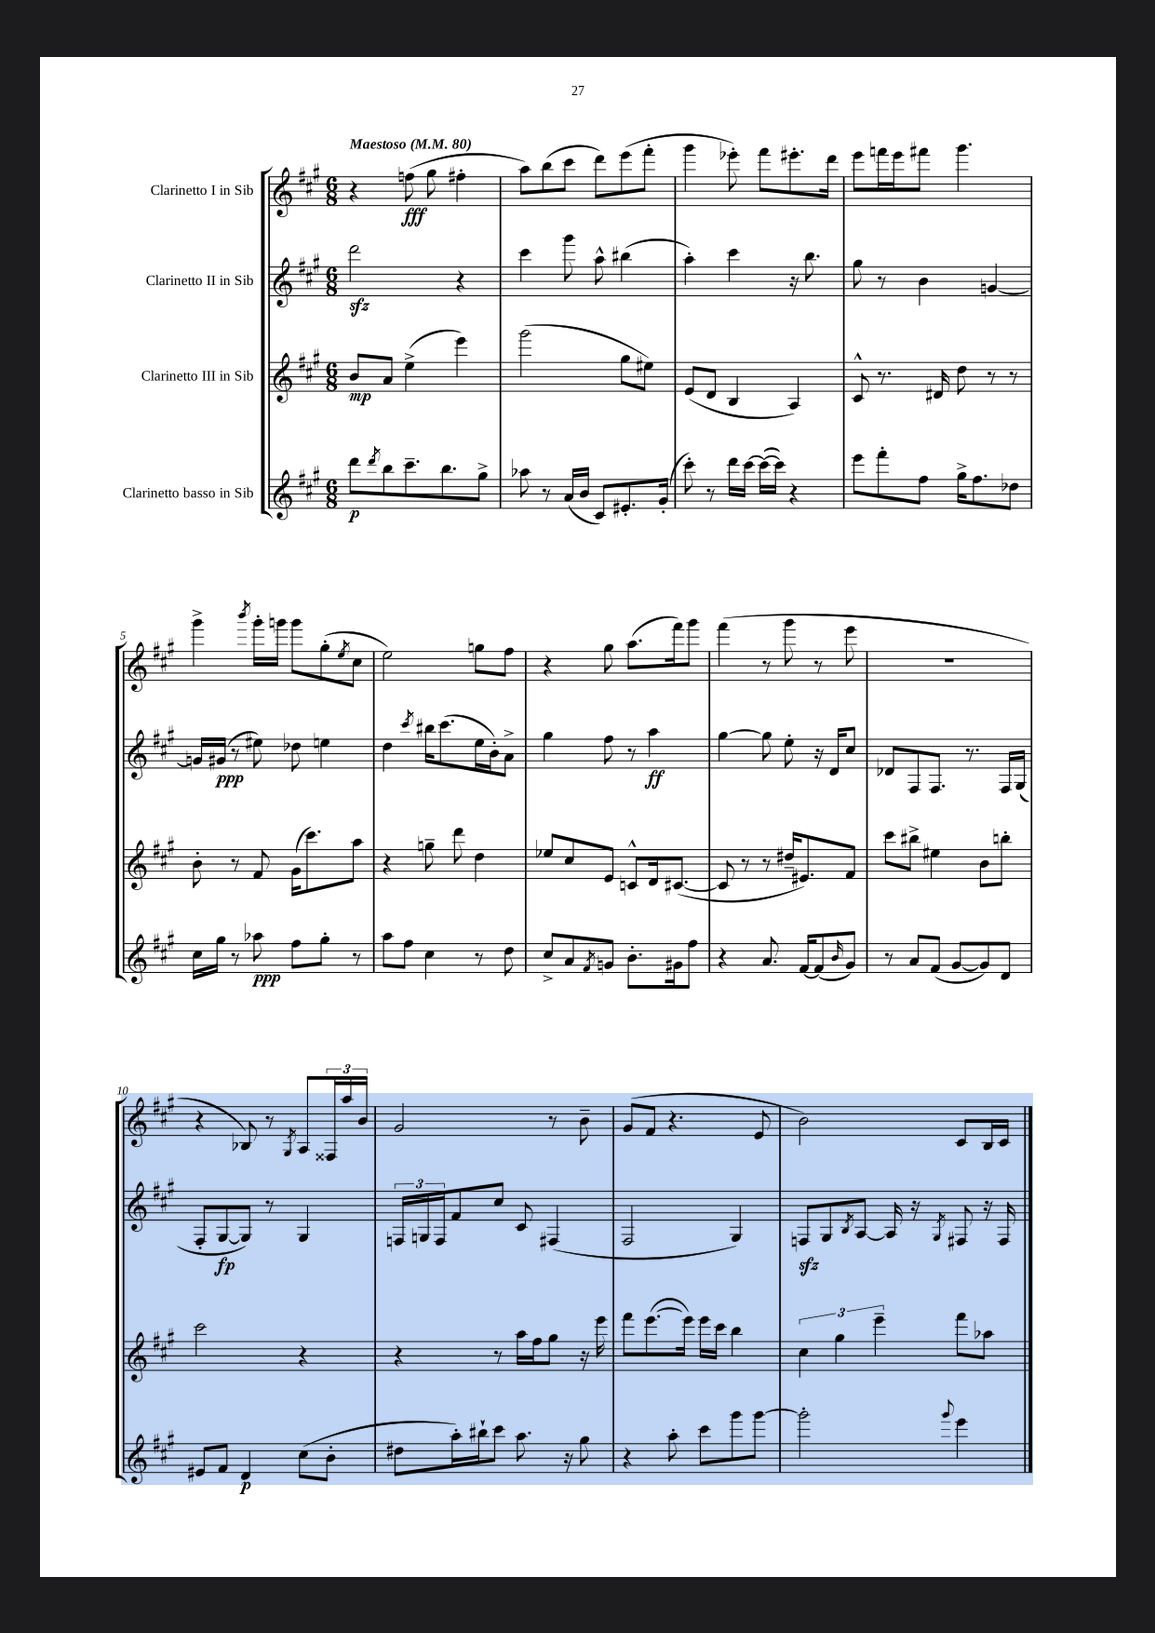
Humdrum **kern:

**kern	**kern	**kern	**kern
*staff4	*staff3	*staff2	*staff1
*clefG2	*clefG2	*clefG2	*clefG2
*k[f#c#g#]	*k[f#c#g#]	*k[f#c#g#]	*k[f#c#g#]
*M6/8	*M6/8	*M6/8	*M6/8
*MM80	*MM80	*MM80	*MM80
8ddd\L	8b/L	2ddd\	4r
8qddd/	.	.	.
8bb\	8a/J	.	.
8.ccc#~\	(4ee^\	.	(8ff\
.	.	.	8gg#\
8.bb\	.	.	.
.	4eee\)	4r	4ff#'\
8gg#^\J	.	.	.
=	=	=	=
8aa-\	(2ggg#\	4ccc#\	8aa\L)
8r	.	.	(8bb\
(16a/LL	.	8ggg#\	8ccc#\J
16b/JJ	.	.	.
8c#/L)	.	8aa^^\	8ddd\L)
8.e#'/	8gg#\L	(4bb#\	(8eee\
.	8ee#\J)	.	8fff#'\J
(16g#'/Jk	.	.	.
=	=	=	=
8ccc#'\)	(8e/L	4aa'\)	4ggg#\
8r	8d/J	.	.
16ddd\LL	4B/	4ccc#\	8eee-'\)
[16ccc#\JJ	.	.	.
(16ccc#\_LL	.	.	8fff#\L
16ccc#\]JJ)	.	.	.
4r	4A/)	16r	8.eee#'\
.	.	8.bb\	.
.	.	.	16ddd\Jk
=	=	=	=
8eee\L	8c#^^/	8gg#\	8eee\L
8fff#'\	8.r	8r	16fff\L
.	.	.	16eee\J
8ff#\J	.	4b\	8fff#\J
.	16d#/	.	.
16gg#^\LK	8dd\	.	4.ggg#\
8.ff#\	.	.	.
.	8r	[4g/	.
8dd-\J	8r	.	.
=	=	=	=
16cc#\LL	8b'\	16g/]LL	4ggg#^\
16gg#\JJ	.	(16g#/JJ	.
8r	8r	8r	.
.	.	.	8qbbb/
8aa-\	8f#/	8ee#\)	16ggg#'\LL
.	.	.	16ggg\JJ
8ff#\L	(16g#\LK	8dd-\	8ggg\L
.	8.ccc#\)	.	.
8gg#'\J	.	4ee\	(8gg#'\
.	.	.	8qee/
8r	8aa\J	.	8cc#\J
=	=	=	=
8aa\L	4r	4dd\	2ee\)
8ff#\J	.	.	.
.	.	8qccc#/	.
4cc#\	8gg~\	16bb#\LK	.
.	.	(8.ccc#\	.
.	8ddd\	.	.
8r	4dd\	16ee\L	8gg\L
.	.	16b'\J)	.
8dd\	.	8a^\J	8ff#\J
=	=	=	=
8cc#^/L	8ee-/L	4gg#\	4r
8a/	8cc#/	.	.
8qf#/	.	.	.
8g/J	8e/J	8ff#\	8gg#\
8.b'\L	8c^^/L	8r	(8.aa\L
.	16d/k	4aa\	.
16g#\k	([8.c#/J	.	16fff#\k)
8ff#\J	.	.	8ggg#\J
=	=	=	=
4r	8c#/]	[4gg#\	(4fff#\
.	8r	.	.
8.a/	8r	8gg#\]	8r
.	16dd#~/LK	8ee'\	8ggg#\
[16f#/LK	8.e#/)	.	.
(8f#/]	.	16r	8r
.	.	16d/LK	.
16qqb/	.	.	.
8g#/J)	8f#/J	8cc#/J	8eee\
=	=	=	=
8r	8ccc#\L	8d-/L	2.r
8a/L	8bb#^\J	8F#/	.
(8f#/J	4ee#\	8.F#/J	.
[8g#/L	.	.	.
.	.	8.r	.
8g#/])	8b\L	.	.
8d/J	8bb'\J	16F#/LL	.
.	.	(16G#/JJ	.
=	=	=	=
8e#/L	2ccc#\	8F#'/L	4r
8f#/J	.	[8G#/	.
4d/	.	8G#/]J)	8B-/)
.	.	8r	8r
.	.	.	8qG#/
(8cc#\L	4r	4G#/	8A/L
8b'\J	.	.	24F##/L
.	.	.	24aa/
.	.	.	24b/JJ
=	=	=	=
8dd#\L	4r	24F/LL	2g#/
.	.	24G/	.
.	.	24F/J	.
16aa'\L)	.	8f#/	.
16bb#`\J	.	.	.
8ccc#\J	8r	8cc#/J	.
8.aa\	16aa\LL	8c#/	.
.	16ff#\J	.	.
.	8gg#\J	(4F#/	8r
16r	.	.	.
8gg#\	16r	.	8b~\
.	16eee\	.	.
=	=	=	=
4r	8fff#\L	2F#/	(8g#/L
.	([8.eee\	.	8f#/J
8aa'\	.	.	4.r
.	16eee\]Jk)	.	.
8ccc#\L	16eee\LL	.	.
.	16ccc#\JJ	.	.
8ggg#\	4bb\	4G#/)	.
[8ggg#\J	.	.	8e/
=	=	=	=
2ggg#'\]	6cc#\	8F/L	2b\)
.	.	8G#/	.
.	6gg#\	.	.
.	.	8qB/	.
.	.	[8A/J	.
.	6eee~\	.	.
.	.	16A/]	.
.	.	16r	.
8qqggg#/	.	8qG#/	.
4eee\	8fff#\L	8F#/	8c#/L
.	8aa-\J	16r	16B/L
.	.	16F#/	16c#/JJ
==	==	==	==
*-	*-	*-	*-
